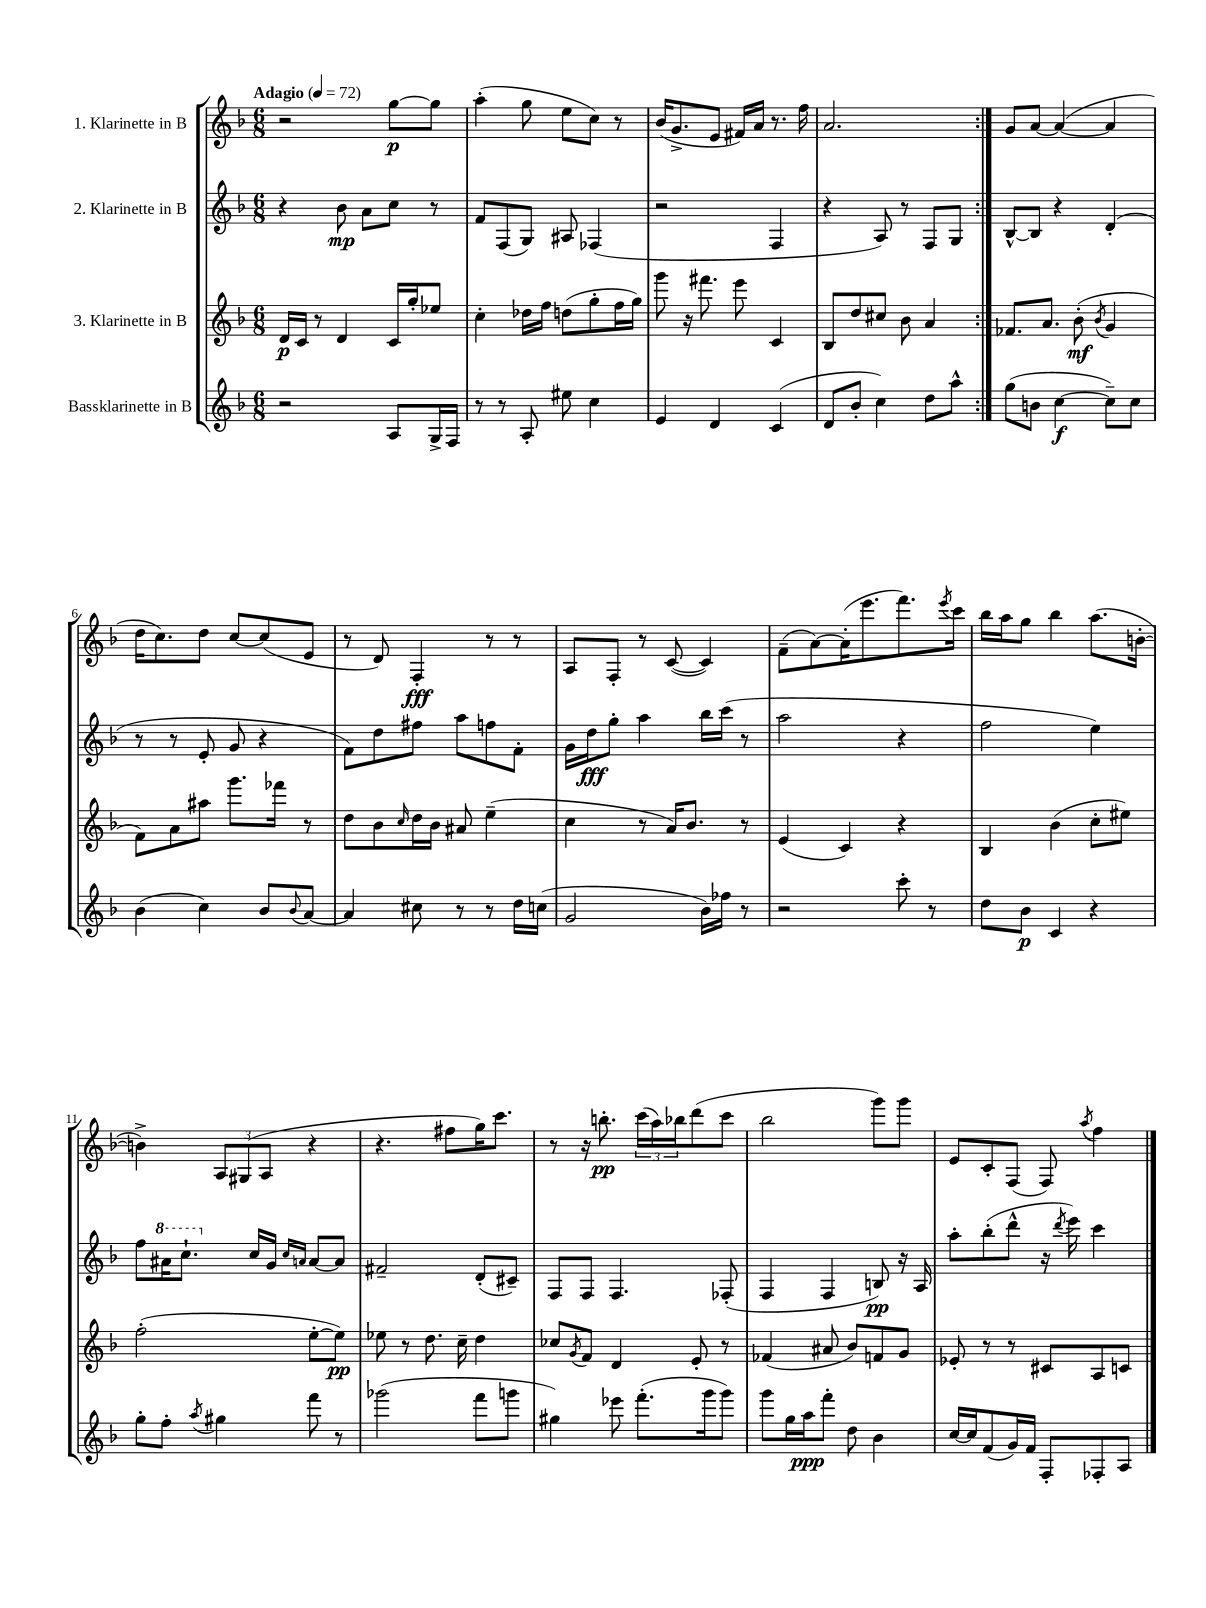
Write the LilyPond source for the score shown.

<<
\new StaffGroup <<
\new Staff = "s0" \with { instrumentName = "1. Klarinette in B" } {
    \clef treble \key f \major \numericTimeSignature \time 6/8 \tempo "Adagio" 4 = 72
    \repeat volta 2 { r2 g''8~\p g''8 |
    a''4-.( g''8 e''8 c''8) r8 |
    bes'16( g'8.-> e'8 fis'16) a'16 r8. f''16 |
    a'2. | }
    g'8 a'8~ a'4~( a'4 |
    d''16 c''8.) d''8 c''8~ c''8( e'8 |
    r8 d'8) f4-.\fff r8 r8 |
    a8 f8-. r8 c'8~( c'4) |
    f'8--( a'8~) a'16-.( e'''8. f'''8.) \acciaccatura { e'''8 } c'''16 |
    bes''16 a''16 g''8 bes''4 a''8.( b'16~-. |
    b'4->) \tuplet 3/2 { a8 gis8( a8 } r4 |
    r4. fis''8 g''16) c'''8. |
    r8 r16 b''8.-.\pp \tuplet 3/2 { c'''16( a''16) bes''16 } d'''8( c'''8 |
    bes''2 g'''8) g'''8 |
    e'8 c'8-. f8( f8) \acciaccatura { a''8 } f''4 \bar "|." |
}
\new Staff = "s1" \with { instrumentName = "2. Klarinette in B" } {
    \clef treble \key f \major \numericTimeSignature \time 6/8
    \repeat volta 2 { r4 bes'8\mp a'8 c''8 r8 |
    f'8 f8( g8) ais8 fes4( |
    r2 f4 |
    r4 a8) r8 f8 g8 | }
    bes8~-^ bes8 r4 d'4-.( |
    r8 r8 e'8-. g'8 r4 |
    f'8) d''8 fis''8 a''8 f''8 f'8-. |
    g'16 d''16\fff g''8-. a''4 bes''16 c'''16( r8 |
    a''2 r4 |
    f''2 e''4) |
    f''8 \ottava #1 ais''16 c'''8.-! \ottava #0 c''16 g'16 \grace { c''16 a'!16 } a'8~ a'8 |
    fis'2-- d'8-.( cis'8--) |
    f8 f8 f4. fes8-.( |
    f4 f4 b8\pp) r16 a16 |
    a''8-. bes''8-.( d'''8-^ r16 \acciaccatura { d'''8 } e'''16) c'''4 \bar "|." |
}
\new Staff = "s2" \with { instrumentName = "3. Klarinette in B" } {
    \clef treble \key f \major \numericTimeSignature \time 6/8
    \repeat volta 2 { d'16\p c'16 r8 d'4 c'16 g''16-. ees''8 |
    c''4-. des''16 f''16 d''8( g''8-. f''16 g''16) |
    g'''8 r16 fis'''8. e'''8 c'4 |
    bes8 d''8 cis''8 bes'8 a'4 | }
    fes'8. a'8. bes'8-.\mf( \acciaccatura { bes'8 } g'4 |
    f'8) a'8 ais''8 g'''8. fes'''16 r8 |
    d''8 bes'8 \grace { c''16 } d''16 bes'16 ais'8 e''4--( |
    c''4 r8 a'16) bes'8. r8 |
    e'4( c'4) r4 |
    bes4 bes'4( c''8-. eis''8) |
    f''2-.( e''8~-. e''8\pp) |
    ees''8 r8 d''8. c''16-- d''4 |
    ces''8 \acciaccatura { g'8 } f'8 d'4 e'8-. r8 |
    fes'4( ais'8 bes'8) f'8 g'8 |
    ees'8-. r8 r8 cis'8 a8 c'8 \bar "|." |
}
\new Staff = "s3" \with { instrumentName = "Bassklarinette in B" } {
    \clef treble \key f \major \numericTimeSignature \time 6/8
    \repeat volta 2 { r2 a8 g16-> f16 |
    r8 r8 a8-. eis''8 c''4 |
    e'4 d'4 c'4( |
    d'8 bes'8-. c''4) d''8 a''8-^ | }
    g''8( b'8 c''4~\f c''8--) c''8 |
    bes'4( c''4) bes'8 \appoggiatura { bes'8 } a'8~ |
    a'4 cis''8 r8 r8 d''16 c''16( |
    g'2 bes'16) fes''16 r8 |
    r2 c'''8-. r8 |
    d''8 bes'8\p c'4 r4 |
    g''8-. f''8-. \acciaccatura { a''8 } gis''4 f'''8 r8 |
    ges'''2( f'''8 g'''8 |
    gis''4) ees'''8 f'''8.-.( g'''16 g'''8) |
    g'''8 g''16 a''16\ppp f'''8-. d''8 bes'4 |
    c''16~ c''16 f'8( g'16) f'16 f8-. fes8-. a8 \bar "|." |
}
>>
>>
